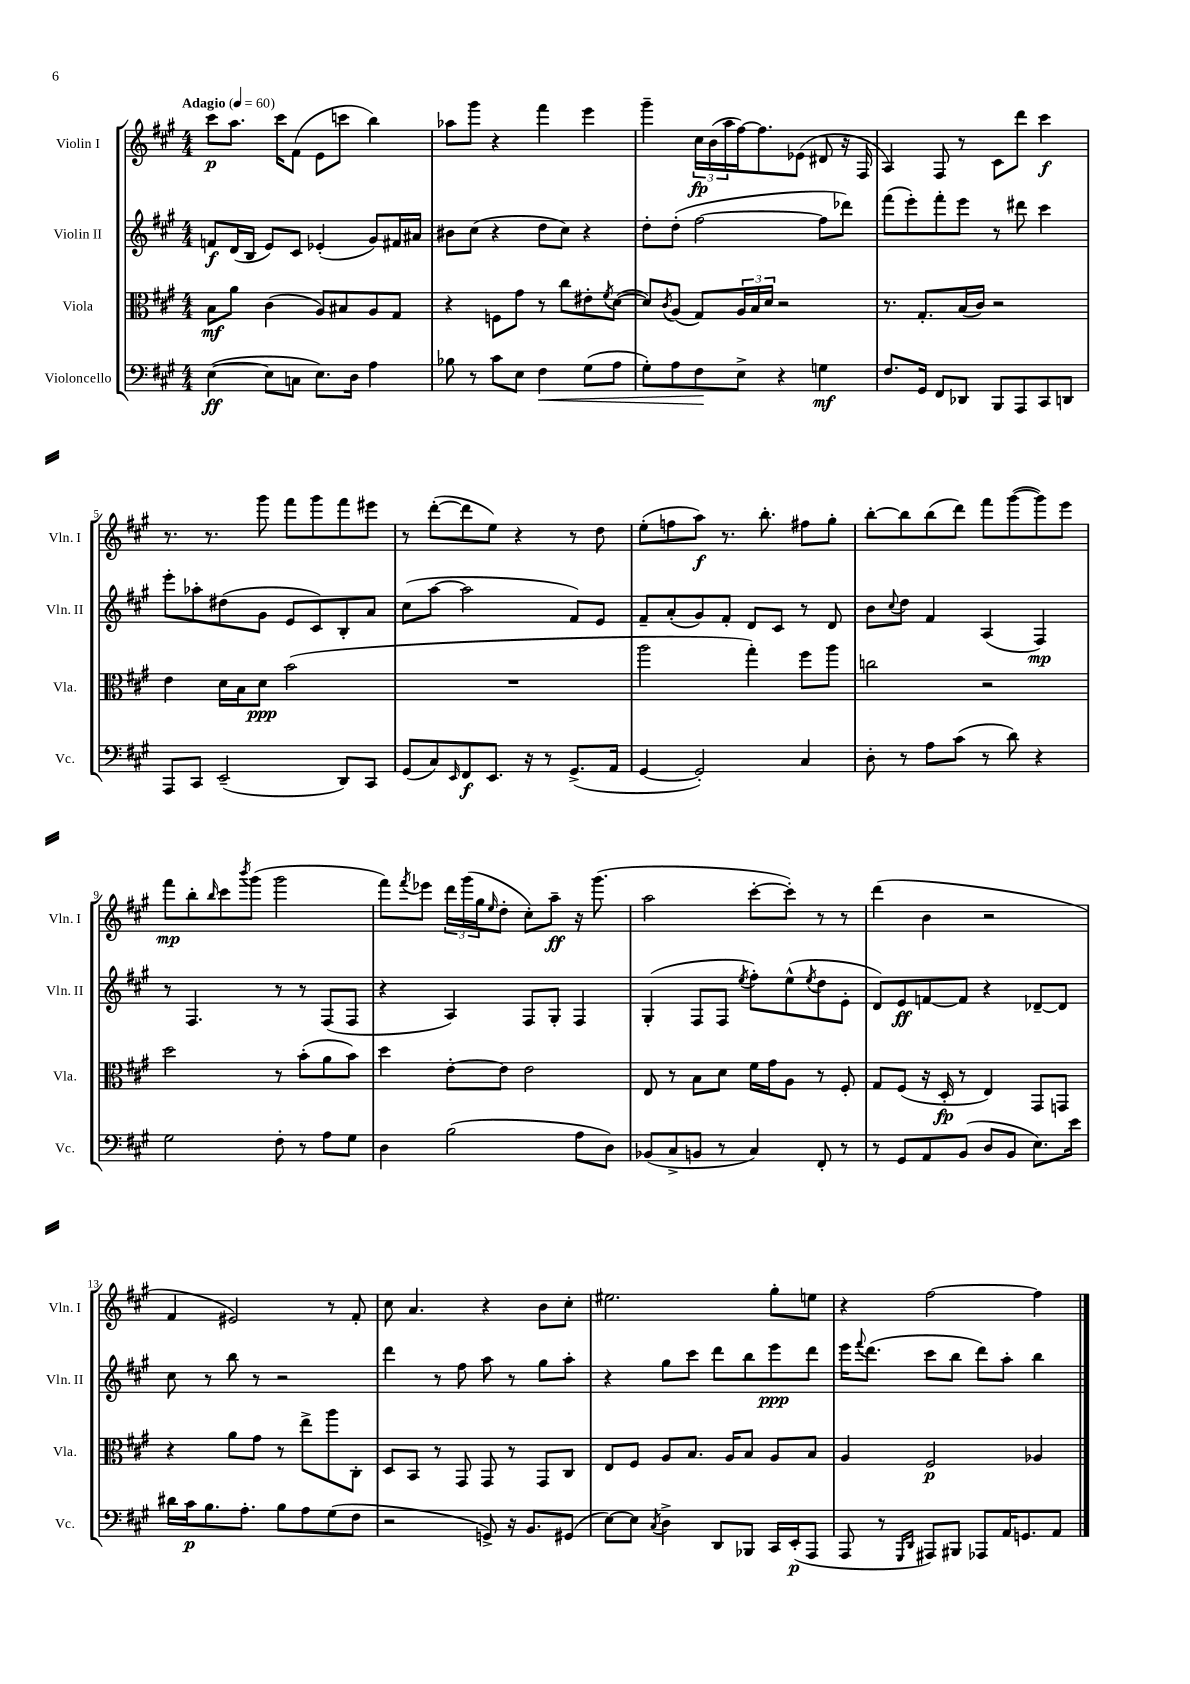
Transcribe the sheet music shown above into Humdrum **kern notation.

**kern	**dynam	**kern	**dynam	**kern	**dynam	**kern	**dynam
*part4	*part4	*part3	*part3	*part2	*part2	*part1	*part1
*staff4	*staff4	*staff3	*staff3	*staff2	*staff2	*staff1	*staff1
*I"Violoncello	*	*I"Viola	*	*I"Violin II	*	*I"Violin I	*
*I'Vc.	*	*I'Vla.	*	*I'Vln. II	*	*I'Vln. I	*
*clefF4	*	*clefC3	*	*clefG2	*	*clefG2	*
*k[f#c#g#]	*	*k[f#c#g#]	*	*k[f#c#g#]	*	*k[f#c#g#]	*
*M4/4	*	*M4/4	*	*M4/4	*	*M4/4	*
*MM60	*	*MM60	*	*MM60	*	*MM60	*
=1	=1	=1	=1	=1	=1	=1	=1
!	!	!	!	!	!	!LO:TX:a:B:t=Adagio	!
([4E\	ff	8B\L	mf	8fn/L	f	8ccc#\L	p
.	.	8a\J	.	(16d/L	.	8.aa\J	.
.	.	.	.	16B/JJ	.	.	.
8E\L]	.	(4c#\	.	8e/L)	.	.	.
.	.	.	.	.	.	16ccc#\KL	.
8Cn\J	.	.	.	8c#/J	.	(8f#\J	.
8.E\L)	.	8A/L)	.	(4e-X'/	.	8e\L	.
.	.	8B#X/	.	.	.	8cccn\J	.
16D\Jk	.	.	.	.	.	.	.
4A\	.	8A/	.	8g#/L)	.	4bb\)	.
.	.	8G#/J	.	16f#X/L	.	.	.
.	.	.	.	16a#X/JJ	.	.	.
=2	=2	=2	=2	=2	=2	=2	=2
8B-X\	.	4r	.	8b#X\L	.	8aa-X\L	.
8r	.	.	.	(8cc#\J	.	8ggg#\J	.
8c#\L	.	8Fn\L	.	4r	.	4r	.
8E\J	.	8g#\J	.	.	.	.	.
!	!LO:HP:b	!	!	!	!	!	!
4F#\	<	8r	.	8dd\L	.	4fff#\	.
.	.	8cc#\L	.	8cc#\J)	.	.	.
(8G#\L	.	8e#X'\	.	4r	.	4eee\	.
.	.	8qf#/	.	.	.	.	.
8A\J	.	([8d\J	.	.	.	.	.
=3	=3	=3	=3	=3	=3	=3	=3
8G#'\L)	.	8d/L])	.	8dd'\L	.	4ggg#~\	.
.	.	8qc#/	.	.	.	.	.
8A\	.	(8A/J	.	(8dd'\J	.	.	.
8F#\	.	8G#/L)	.	[2ff#\	.	24cc#\LL	fp
.	.	.	.	.	.	(24b\	.
.	.	.	.	.	.	24aa\	.
8E^\J	[	24A/L	.	.	.	[16ff#\J)	.
.	.	24B/	.	.	.	.	.
.	.	.	.	.	.	8.ff#\]	.
.	.	24d/JJ	.	.	.	.	.
4r	.	2r	.	.	.	.	.
.	.	.	.	.	.	(8e-X\J	.
4Gn\	mf	.	.	8ff#\L]	.	8d#X/	.
.	.	.	.	8ddd-X\J)	.	16r	.
.	.	.	.	.	.	16F#/	.
=4	=4	=4	=4	=4	=4	=4	=4
8.F#/L	.	8.r	.	(8fff#\L	.	4A/)	.
.	.	.	.	8eee'\)	.	.	.
16GG#/Jk	.	8.G#'/L	.	.	.	.	.
8FF#/L	.	.	.	8fff#'\	.	8F#/	.
8DD-X/J	.	(16B/L	.	8eee\J	.	8r	.
.	.	16c#/JJ)	.	.	.	.	.
8BBB/L	.	2r	.	8r	.	8c#\L	.
8AAA/	.	.	.	8ddd#X\	.	8ddd\J	.
8CC#/	.	.	.	4ccc#\	.	4ccc#\	f
8DDn/J	.	.	.	.	.	.	.
!!LO:LB:g=z
=5	=5	=5	=5	=5	=5	=5	=5
8AAA/L	.	4e\	.	8eee'\L	.	8.r	.
8CC#/J	.	.	.	8aa-X'\	.	.	.
.	.	.	.	.	.	8.r	.
(2EE~/	.	16d\LL	.	(8dd#X\	.	.	.
.	.	16B\J	.	.	.	.	.
.	.	8d\J	ppp	8g#\J	.	8ggg#\	.
.	.	(2b\	.	8e/L	.	8fff#\L	.
.	.	.	.	8c#/)	.	8ggg#\	.
8DD/L)	.	.	.	8B'/	.	8fff#\	.
8CC#/J	.	.	.	8a/J	.	8eee#X\J	.
=6	=6	=6	=6	=6	=6	=6	=6
(8GG#/L	.	1r	.	(8cc#\L	.	8r	.
8C#/)	.	.	.	[8aa\J	.	([8ddd'\L	.
16qqEE/	.	.	.	.	.	.	.
8FF#/	f	.	.	2aa\]	.	8ddd\]	.
8.EE/J	.	.	.	.	.	8ee\J)	.
.	.	.	.	.	.	4r	.
16r	.	.	.	.	.	.	.
8r	.	.	.	.	.	.	.
(8.GG#^/L	.	.	.	8f#/L)	.	8r	.
.	.	.	.	8e/J	.	8dd\	.
16AA/Jk	.	.	.	.	.	.	.
=7	=7	=7	=7	=7	=7	=7	=7
[4GG#/	.	2aa\	.	8f#~/L	.	(8ee'\L	.
.	.	.	.	(8a'/	.	8ffn\	.
2GG#'/])	.	.	.	8g#/)	.	8aa\J)	f
.	.	.	.	8f#'/J	.	8.r	.
.	.	4gg#'\)	.	8d/L	.	.	.
.	.	.	.	.	.	8.bb'\	.
.	.	.	.	8c#/J	.	.	.
4C#/	.	8ff#\L	.	8r	.	8ff#X\L	.
.	.	8aa\J	.	8d/	.	8gg#'\J	.
=8	=8	=8	=8	=8	=8	=8	=8
8D'\	.	2ccn\	.	8b\L	.	[8bb'\L	.
.	.	.	.	8qqcc#/	.	.	.
8r	.	.	.	8dd\J	.	8bb\]	.
8A\L	.	.	.	4f#/	.	(8bb\	.
(8c#\J	.	.	.	.	.	8ddd\J)	.
8r	.	2r	.	(4A/	.	8fff#\L	.
8d\)	.	.	.	.	.	([8ggg#\	.
4r	.	.	.	4F#/)	mp	8ggg#\])	.
.	.	.	.	.	.	8eee\J	.
!!LO:LB:g=z
=9	=9	=9	=9	=9	=9	=9	=9
2G#\	.	2dd\	.	8r	.	8fff#\L	mp
.	.	.	.	4.F#/	.	8bb'\	.
.	.	.	.	.	.	16qqbb/	.
.	.	.	.	.	.	8ccc#\	.
.	.	.	.	.	.	8qbbb/	.
.	.	.	.	.	.	(8ggg#\J	.
8F#'\	.	8r	.	8r	.	2ggg#\	.
8r	.	(8b'\L	.	8r	.	.	.
8A\L	.	8a\	.	(8F#/L	.	.	.
8G#\J	.	8b\J)	.	8F#/J	.	.	.
=10	=10	=10	=10	=10	=10	=10	=10
4D\	.	4dd\	.	4r	.	8fff#\L)	.
.	.	.	.	.	.	8qfff#/	.
.	.	.	.	.	.	8eee-X\J	.
(2B\	.	[8e'\L	.	4A/)	.	24ddd\LL	.
.	.	.	.	.	.	(24ggg#\	.
.	.	.	.	.	.	24gg#\J	.
.	.	.	.	.	.	16qqee/	.
.	.	8e\J]	.	.	.	8dd'\J	.
.	.	2e\	.	8F#/L	.	8cc#'\L)	.
.	.	.	.	8G#'/J	.	8aa~\J	ff
8A\L	.	.	.	4F#/	.	16r	.
.	.	.	.	.	.	(8.ggg#\	.
8D\J)	.	.	.	.	.	.	.
=11	=11	=11	=11	=11	=11	=11	=11
(8BB-X/L	.	8E/	.	(4G#'/	.	2aa\	.
8C#^/	.	8r	.	.	.	.	.
8BBn/J	.	8B\L	.	8F#/L	.	.	.
8r	.	8d\J	.	8F#/J	.	.	.
.	.	.	.	8qee/	.	.	.
4C#/)	.	16f#\LL	.	8ff#'\L)	.	[8ccc#'\L	.
.	.	16g#\J	.	.	.	.	.
.	.	8A\J	.	(8ee^^\	.	8ccc#'\J])	.
.	.	.	.	8qee/	.	.	.
8FF#'/	.	8r	.	8dd\	.	8r	.
8r	.	8F#'/	.	8e'\J	.	8r	.
=12	=12	=12	=12	=12	=12	=12	=12
8r	.	8G#/L	.	8d/L)	.	(4ddd\	.
8GG#/L	.	(8F#/J	.	8e/	ff	.	.
8AA/	.	16r	.	[8fn/	.	4b\	.
.	.	16D'/	fp	.	.	.	.
(8BB/J	.	8r	.	8f/J]	.	.	.
8D/L	.	4E/)	.	4r	.	2r	.
8BB/J	.	.	.	.	.	.	.
8.E\L)	.	8GG#/L	.	[8d-X~/L	.	.	.
.	.	8GGn/J	.	8d-/J]	.	.	.
16e\Jk	.	.	.	.	.	.	.
!!LO:LB:g=z
=13	=13	=13	=13	=13	=13	=13	=13
16d#X\LL	.	4r	.	8cc#\	.	4f#/	.
16c#\J	p	.	.	.	.	.	.
8.B\	.	.	.	8r	.	.	.
.	.	8a\L	.	8bb\	.	2e#X/)	.
8.A'\J	.	.	.	.	.	.	.
.	.	8g#\J	.	8r	.	.	.
8B\L	.	8r	.	2r	.	.	.
8A\	.	8ee^\L	.	.	.	.	.
(8G#\	.	8aa\	.	.	.	8r	.
8F#\J	.	8C#'\J	.	.	.	8f#'/	.
=14	=14	=14	=14	=14	=14	=14	=14
2r	.	8D/L	.	4ddd\	.	8cc#\	.
.	.	8BB/J	.	.	.	4.a/	.
.	.	8r	.	8r	.	.	.
.	.	8GG#/	.	8ff#\	.	.	.
8GGn^/)	.	8GG#/	.	8aa\	.	4r	.
16r	.	8r	.	8r	.	.	.
8.BB/L	.	.	.	.	.	.	.
.	.	8GG#/L	.	8gg#\L	.	8b\L	.
(8GG#X/J	.	8C#/J	.	8aa'\J	.	8cc#'\J	.
=15	=15	=15	=15	=15	=15	=15	=15
[8E\L)	.	8E/L	.	4r	.	2.ee#X\	.
8E\J]	.	8F#/J	.	.	.	.	.
8qC#/	.	.	.	.	.	.	.
4D^\	.	8A/L	.	8gg#\L	.	.	.
.	.	8.B/J	.	8ccc#\J	.	.	.
8DD/L	.	.	.	8ddd\L	.	.	.
.	.	16A/KL	.	.	.	.	.
8BBB-X/J	.	8B/J	.	8bb\	.	.	.
16CC#/LL	.	8A/L	.	8eee\	ppp	8gg#'\L	.
(16EE'/J	p	.	.	.	.	.	.
8AAA/J	.	8B/J	.	8ddd\J	.	8een\J	.
=16	=16	=16	=16	=16	=16	=16	=16
8AAA/	.	4A/	.	16eee\KL	.	4r	.
.	.	.	.	8qqfff#/	.	.	.
.	.	.	.	(8.ddd\J	.	.	.
8r	.	.	.	.	.	.	.
16qqGGG#/LL	.	.	.	.	.	.	.
16qqDD/JJ	.	.	.	.	.	.	.
8AAA#X/L)	.	2F#/	p	8ccc#\L	.	[2ff#\	.
8BBB#X/J	.	.	.	8bb\J	.	.	.
8AAA-X/L	.	.	.	8ddd\L)	.	.	.
16AA/K	.	.	.	8aa'\J	.	.	.
8.GGn/	.	.	.	.	.	.	.
.	.	4A-X/	.	4bb\	.	4ff#\]	.
8AA/J	.	.	.	.	.	.	.
==	==	==	==	==	==	==	==
*-	*-	*-	*-	*-	*-	*-	*-
